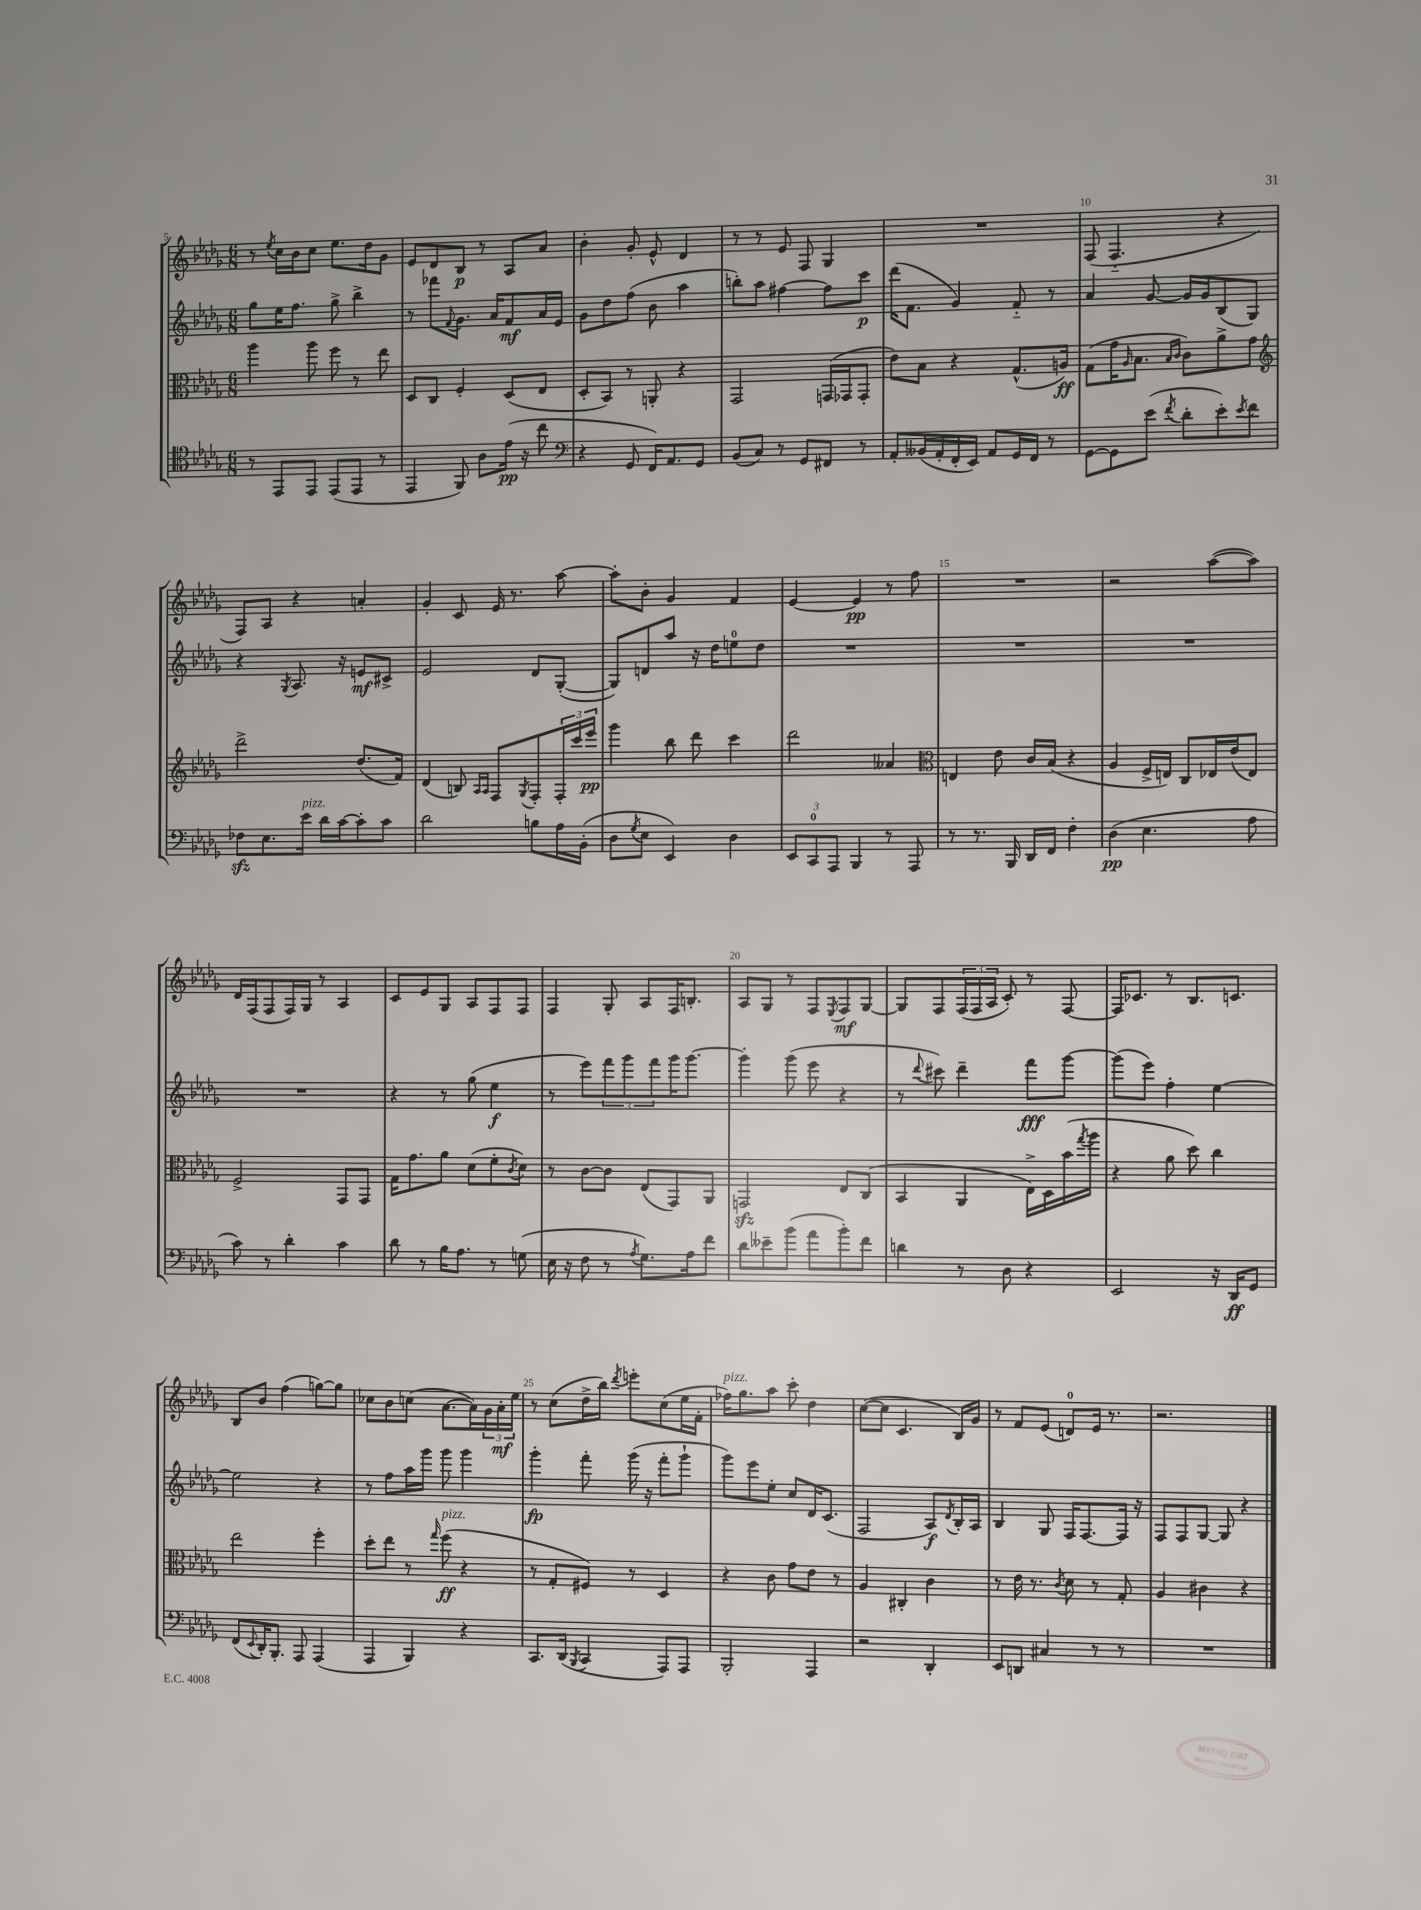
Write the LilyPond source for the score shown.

<<
\new StaffGroup <<
\new Staff = "s0" {
    \clef treble \key des \major \numericTimeSignature \time 6/8
    r8 \acciaccatura { ees''8 } c''16 bes'16 c''8 ees''8. des''16 ges'8 |
    ees'8 des'8 bes8\p r8 aes8 aes'8 |
    bes'4-. ges'8-. ees'8-^ des'4 |
    r8 r8 ees'8 f8 ges4 |
    R2. |
    f8( f4.-_ r4 |
    f8) aes8 r4 a'4-. |
    ges'4-. c'8 ees'16 r8. aes''8~ |
    aes''8-. bes'8-. ges'4 f'4 |
    ees'4~ ees'4\pp r8 f''8 |
    R2. |
    r2 aes''8~( aes''8) |
    des'16 f16( f8 f16) ges16 r8 aes4 |
    c'8 ees'8 ges8 aes8 f8 f8 |
    f4 ges8-. aes8 f16 b8.-. |
    aes8 ges8 r8 f8 \acciaccatura { ees8 } f8\mf ges8~ |
    ges8 f8 \tuplet 3/2 { f16( f16 aes16 } c'8-.) r8 f8~ |
    f16 ces'8. r8 bes8. c'8. |
    bes8 bes'8 f''4( g''8~) g''8 |
    ces''8 bes'8 c''8( aes'8.~ aes'16) \tuplet 3/2 { ges'16 aes'16-.\mf ees''16 } |
    r8 c''8( des''16-> bes''16) \acciaccatura { des'''8 } e'''8-. c''8( ees''16 f'16-. |
    fes''16^\markup { \italic "pizz." }) ges''8. aes''8 c'''8-. des''4 |
    c''8~( c''8 c'4. bes16) ges'16 |
    r8 f'8 ees'8( d'8-0) ees'16 r8. |
    r2. \bar "|." |
}
\new Staff = "s1" {
    \clef treble \key des \major \numericTimeSignature \time 6/8
    ges''8 ees''16 f''8. ges''8-> bes''4-> |
    r8 fes'''8 \appoggiatura { f'8 } ges'8. aes'16 f'8\mf aes'16 ees'16 |
    ges'8 des''8 f''8( bes'8 aes''4 |
    b''8-.) aes''8 fis''4~ fis''8 c'''8\p |
    des'''16( f'8. ges'4) f'8-_ r8 |
    aes'4 ges'8~ ges'16 ges'16 bes8( ges8) |
    r4 \acciaccatura { ges8 } aes8. r16 e'8\mf cis'8-> |
    ees'2 des'8 ges8~-.( |
    ges8) d'8 aes''8 r16 des''16 e''8-0 des''8 |
    R2. |
    R2. |
    R2. |
    R2. |
    r4 r8 ges''8( ees''4\f |
    r8 ees'''8) \tuplet 3/2 { f'''8 ges'''8 f'''8 } ges'''16 ges'''8.~ |
    ges'''4-. ges'''8( ees'''8 r4 |
    r8 \appoggiatura { des'''8 } cis'''8) des'''4-- f'''8\fff ges'''8~ |
    ges'''8( ees'''8) f''4-. ees''4~ |
    ees''2 r4 |
    r8 f''8 aes''16 ges'''16 ges'''8 ges'''4 |
    ges'''4-.\fp f'''8-. ges'''16( r16 f'''8-. ges'''8-! |
    ges'''8) ees'''8 ees''8-. c''8 des'16 c'8.( |
    f2 aes8\f) \acciaccatura { des'8 } bes16-. aes16 |
    bes4 ges8 f16 f8.~ f16 r16 |
    f8 f8 ges8~ ges8 r4 \bar "|." |
}
\new Staff = "s2" {
    \clef alto \key des \major \numericTimeSignature \time 6/8
    aes''4 aes''8 f''8 r8 ees''8 |
    des8 c8 f4-. des8( ees8 |
    des8-. bes,8) r8 a,8-. r4 |
    ges,2 g,16( ges,16 ges,8-. |
    ees'8) bes8 r4 ges8.-^( a16\ff) |
    ges8( ges'16 \grace { aes16 } bes8. \grace { bes16 c'16 } c'8) aes'8-> ges'8 |
    \clef treble des'''2-> des''8.( f'16) |
    des'4( b8) \grace { aes16 aes16 } f8 \acciaccatura { ges8 } f8-. \tuplet 3/2 { f16-. c'''16 ees'''16\pp } |
    ges'''4 bes''8 des'''8 c'''4 |
    des'''2 aeses'4 |
    \clef alto e4 ees'8 c'16 bes16( r4 |
    aes4 f16-> e16) c8 ees16 ees'16( ees8) |
    f2-> ges,8 ges,8 |
    ges16 ges'8. aes'8 des'8( f'8-. \acciaccatura { c'8 } des'8) |
    r8 c'8~ c'8 ees8( ges,8) aes,8 |
    g,2\sfz ees8 c8( |
    bes,4 aes,4 ees16->) des16 bes'16( \acciaccatura { ges''8 } aes''16 |
    r4 aes'8 des''8) c''4 |
    ees''2 f''4-. |
    des''8-. ees''8 r8 \grace { ges''16 } f''8\ff^\markup { \italic "pizz." }( r4 |
    r8 ges8-. fis8) r8 des4 |
    r4 c'8 ges'8 ees'8 r8 |
    aes4 cis4-. c'4 |
    r8 ees'16 r8. \acciaccatura { c'8 } des'8 r8 ges8-. |
    aes4 cis'4 r4 \bar "|." |
}
\new Staff = "s3" {
    \clef tenor \key des \major \numericTimeSignature \time 6/8
    r8 ees,8 ees,8 ees,8( ees,8 r8 |
    ees,4 f,8) aes8 ees'16\pp( r16 c''8 |
    \clef bass r4 ges,8 f,16) aes,8. ges,8 |
    bes,8( c8) r8 ges,8 fis,8 r8 |
    aes,8-. beses,16( aes,16-. f,16-. ees,16) aes,8 ges,16 f,16 r8 |
    ges,8~ ges,8 ees'8( \acciaccatura { f'8 } des'8-. ees'8-.) \acciaccatura { ees'8 } f'8 |
    fes8\sfz ees8. ees'16^\markup { \italic "pizz." } des'16 c'16~ c'8-. c'8 |
    des'2 b8 aes16 bes,16-.( |
    des8 \acciaccatura { ges8 } ees8 ees,4) des4 |
    \tuplet 3/2 { ees,8 c,8-0 aes,,8 } bes,,4 r8 aes,,8 |
    r8 r8. bes,,16 des,16 f,16 f4-. |
    des4\pp( ees4. aes8 |
    c'8) r8 des'4-. c'4 |
    des'8 r8 bes16 aes8. r8 g8( |
    ees16 r16 f8 r8 \acciaccatura { aes8 } ges8.) aes16 f'8 |
    des'8 eeses'8-- bes'8( aes'8 bes'8-.) f'8 |
    d'4 r8 des8 r4 |
    ees,2 r16 des,16\ff ges,8 |
    f,8( \appoggiatura { ees,8 } des,16-.) bes,,8.-. aes,,8 aes,,4( |
    aes,,4 bes,,4) r4 |
    c,8. des,16( \acciaccatura { bes,,8 } c,4 aes,,8) aes,,8 |
    bes,,2-. aes,,4 |
    r2 des,4-. |
    ees,8 d,8 cis4 r8 r8 |
    R2. \bar "|." |
}
>>
>>
\layout { \context { \Score currentBarNumber = #5 \override BarNumber.break-visibility = ##(#f #t #t) barNumberVisibility = #(every-nth-bar-number-visible 5) } }
